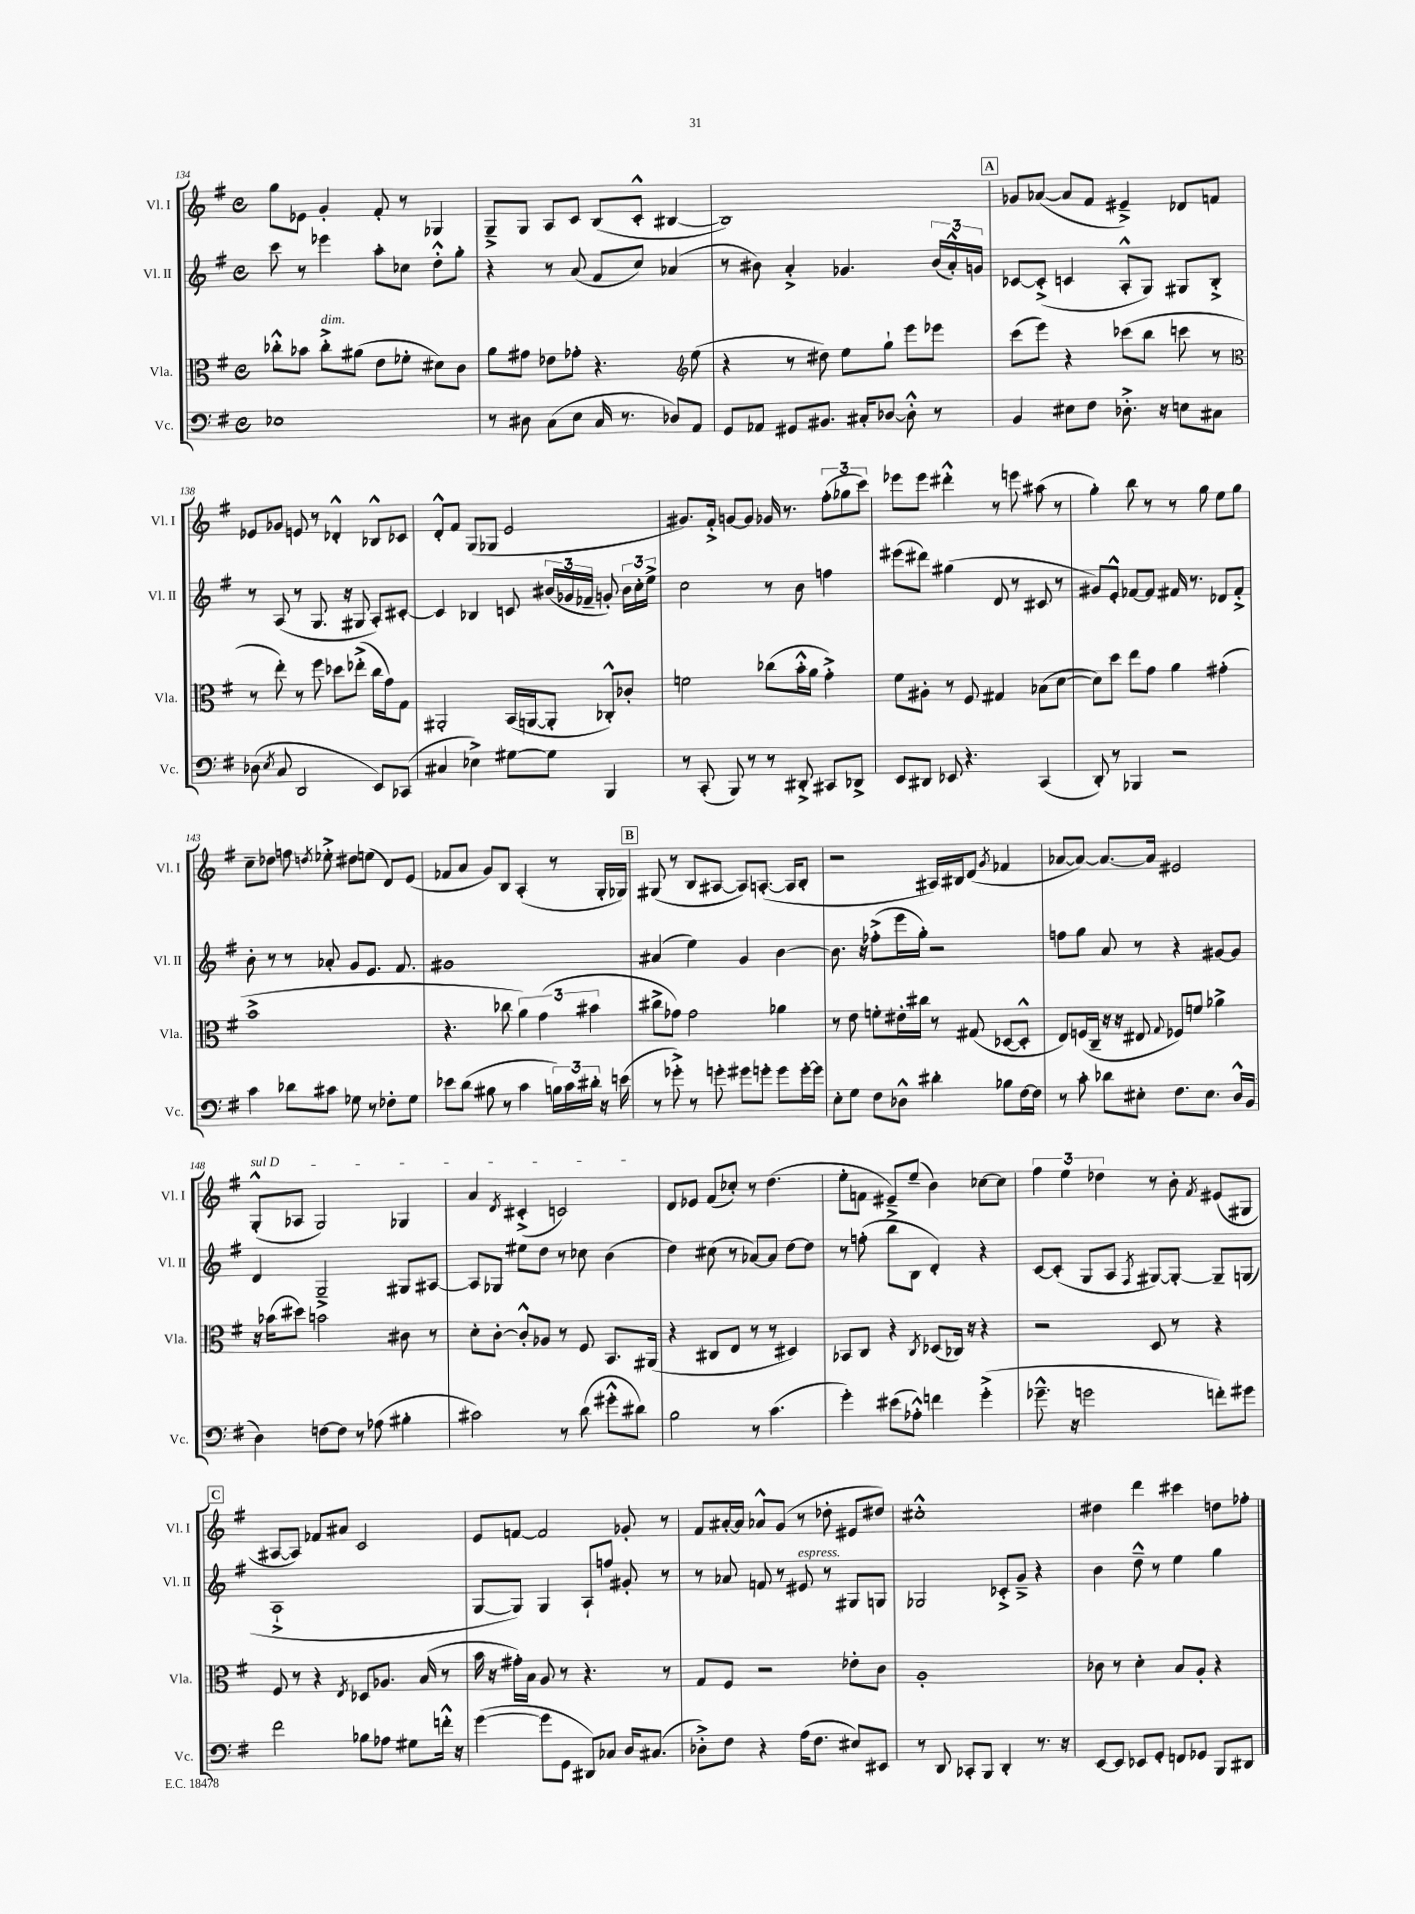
<<
\new StaffGroup <<
\new Staff = "s0" \with { instrumentName = "Vl. I" shortInstrumentName = "Vl. I" } {
    \clef treble \key g \major \defaultTimeSignature \time 4/4
    \autoBeamOff g''8[ ees'8] g'4-. fis'8-. r8 ges4 |
    g8[---> g8] a8[ c'8] b8[( c'8]-.-^ bis4~ |
    bis1) |
    \mark \markup { \box "A" } ges'8[ aes'8]~( aes'8[ fis'8] eis'4--->) des'8[ f'8] |
    ees'8[ ges'8] e'8 r8 des'4-.-^ bes8[-^ ces'8] |
    d'8[-.-^ fis'8] g8[( ges8] e'2 |
    gis'8.[) fis'16]-.-> g'8[~ g'8] ges'16 r8. \tuplet 3/2 { fis''8[-.( ges''8 c'''8]) } |
    ees'''8[ ees'''8] dis'''4-.-^ r8 e'''8 ais''8( r8 |
    g''4-.) b''8 r8 r8 g''8 e''8[ g''8] |
    c''8[-- des''8] f''8 \acciaccatura { d''8 } ees''8-.-> dis''8[ e''8]( d'8[) e'8]( |
    fes'8[ a'8] g'8[) b8] a4-.( r8 g16[-. ges16]) |
    \mark \markup { \box "B" } gis8( r8 b8[ ais8]~ ais8[) a8.]~-.( a16[ b8]-. |
    r2 ais16[) bis16 d'8]( \acciaccatura { g'8 } fes'4 |
    aes'8[~ aes'8]~) aes'8.[~ aes'16] eis'2 |
    \once \override TextSpanner.bound-details.left.text = \markup { \italic "sul D" } g8[-.-^\startTextSpan( aes8] g2) ges4 |
    a'4 \acciaccatura { d'8 } cis'4-.->( c'2\stopTextSpan) |
    d'8[ ees'8] fis'8[( ces''8]-.) r8 d''4.( |
    e''8[-. f'8] eis'8[--->) e''8]--( b'4) ces''8[~ ces''8] |
    \tuplet 3/2 { fis''4 e''4 des''4 } r8 b'8-. \acciaccatura { fis'8 } eis'8[( gis8] |
    \mark \markup { \box "C" } ais8[~ ais8]) fes'8[ ais'8] c'2 |
    e'8[ f'8]~ f'2 ges'8-. r8 |
    fis'8[ ais'16~-. ais'16] aes'8[-^ g'8]( r8 des''8-. eis'8[ dis''8]) |
    cis''1-.-^ |
    dis''4 d'''4 cis'''4 d''8[ fes''8]-. \bar "|." |
}
\new Staff = "s1" \with { instrumentName = "Vl. II" shortInstrumentName = "Vl. II" } {
    \clef treble \key g \major \defaultTimeSignature \time 4/4
    \autoBeamOff c'''8 r8 ees'''4 a''8[-. ces''8] d''8[-.-^ g''8]-. |
    r4 r8 a'8( fis'8[ c''8]) aes'4( |
    r8 bis'8) a'4-.-> ges'4. \tuplet 3/2 { bis'16[( a'16-.-^) g'16] } |
    \mark \markup { \box "A" } ces'8[~ ces'8]-.->( c'4 a8[-.-^ g8]) gis8[ b8]-.-> |
    r8 a8( r8 g8. r16 gis8 a8[-.) cis'8]~-. |
    cis'4 bes4 c'8 \tuplet 3/2 { bis'16[( ges'16 fes'16]-- } g'8-.) \tuplet 3/2 { bis'16[ c''16-. e''16]-> } |
    c''2 r8 b'8 f''4 |
    eis'''8[( dis'''8]) gis''4( d'8 r8 cis'8 r8 |
    gis'8[) e'8]-.-^ fes'8[~ fes'8] fis'16 r8. des'8[ fis'8]-.-> |
    b'8-. r8 r8 aes'8-. g'8[ e'8.] fis'8. |
    gis'1 |
    \mark \markup { \box "B" } ais'4( e''4) g'4 b'4~ |
    b'8. r16 fes''8[-.->( e'''16 g''16]-.) r2 |
    f''8[ g''8] a'8 r8 r4 gis'8[~ gis'8] |
    d'4 g2---> gis8[ ais8]~ |
    ais8[ ges8] eis''8[ d''8] r8 ces''8 b'4( |
    d''4) cis''8( r8 aes'8[~) aes'8] d''8[~ d''8] |
    r8 f''8-.( b''8[ b8] d'4-.) r4 |
    c'8[~ c'8]-.( g8[ a8] \acciaccatura { fis8 } gis8[~) gis8]~-. gis8[-- g8]( |
    \mark \markup { \box "C" } a1-!-> |
    g8[~ g8]) g4 a8[-! f''8] gis'8-. r8 |
    r8 aes'8 f'8 r8 eis'8^\markup { \italic "espress." } r8 gis8[ g8] |
    ges2 ces'8[-.-> g'8]---> r4 |
    b'4 d''8---^ r8 e''4 g''4 \bar "|." |
}
\new Staff = "s2" \with { instrumentName = "Vla." shortInstrumentName = "Vla." } {
    \clef alto \key g \major \defaultTimeSignature \time 4/4
    \autoBeamOff ces''8[-.-^ bes'8] ces''8[-.->^\markup { \italic "dim." } ais'8]( e'8[ fes'8]-. dis'8[) c'8] |
    a'8[ gis'8] ees'8[ ges'8]-. r4. \clef treble e''8( |
    r4 r8 dis''8) e''8[ g''8]-! e'''8[ ees'''8] |
    \mark \markup { \box "A" } c'''8[( e'''8]) r4 ces'''8[( b''8] c'''8 r8 |
    \clef alto r8 e''8-.) r8 fis''8 des''8[ ees''8]-.->( c''16[ g'16) g8] |
    ais,2-. b,16[( a,16~ a,8]-. ces8[-.-^) ces'8]-. |
    f'2 ces''8[( b'16-.-^ a'16] g'4-.->) |
    fis'8[ ais8]-. r8 fis8 gis4 bes8[( d'8]~ |
    d'8[) d''8] e''8[ g'8] a'4 gis'4-.( |
    b'1-> |
    r4. ces''8 \tuplet 3/2 { a'4) g'4( bis'4 } |
    \mark \markup { \box "B" } cis''8[-> ges'8]) ges'2 aes'4 |
    r8 e'8 f'8[-. eis'16-. cis''16] r8 gis8( des8[~ des8]-.-^ |
    e8[) f16( c16]-- r16 r16 eis8 \appoggiatura { g8 } fes8[) f'8] aes'4-> |
    r16 bes'16[( dis''8]) b'2 cis'8 r8 |
    d'8[-. c'8]~-. c'8[-.-^ aes8] r8 fis8 b,8.[ ais,16]( |
    r4 cis8[ e8] r8 r8 dis4) |
    bes,8[ c8] r4 \acciaccatura { c8 } des8[( ces16]) r16 r4 |
    r2 d8 r8 r4 |
    \mark \markup { \box "C" } fis8 r8 r4 \acciaccatura { e8 } des8[ aes8.] b16( r8 |
    b'16 r16 gis'16[-.) b16] a8 r8 r4. r8 |
    g8[ fis8] r2 ees'8[-. c'8] |
    a1-. |
    ces'8 r8 d'4-. b8[ a8]-. r4 \bar "|." |
}
\new Staff = "s3" \with { instrumentName = "Vc." shortInstrumentName = "Vc." } {
    \clef bass \key g \major \defaultTimeSignature \time 4/4
    \autoBeamOff ees1 |
    r8 dis8 c8[( e8] c16 r8. des8[) a,8] |
    g,8[ aes,8] gis,8[ bis,8.] cis16[-. des8]~ des8-.-^ r8 |
    \mark \markup { \box "A" } b,4 eis8[ fis8] des8.-.-> r16 e8[ cis8] |
    des8( \acciaccatura { e8 } c8 d,2 e,8[) ces,8]( |
    cis4 ees4->) gis8[~ gis8] b,,4 |
    r8 c,8-.( b,,8) r8 r8 dis,8-.-> cis,8[ des,8]-> |
    e,8[ dis,8] ees,8 r4. c,4( |
    d,8-.) r8 bes,,4 r2 |
    c'4 des'8[ cis'8] ges8 r8 fes8[-. ges8] |
    ees'8[ d'8]( bis8 r8 c'4 \tuplet 3/2 { b16[) c'16 dis'16]-. } r16 e'16( |
    \mark \markup { \box "B" } r8 ges'8-.->) r8 g'8-. gis'8[ g'8]-. g'8[ g'16~-. g'16] |
    e8[-. g8] fis8[ des8]-^ dis'4-. bes8[ fis16~ fis16] |
    r8 c'8-. des'8[ eis8]-. fis8.[ eis8.] d16[-^ b,16]( |
    d4) f8[~ f8] r8 aes8( bis4-. |
    cis'2) r8 d'8( gis'8[-.-^ dis'8]) |
    b2 r8 c'4.( |
    g'4-.) eis'8[( aes8]-.-^) f'4 g'4-.->( |
    ges'8.---^ r16 g'2 f'8[-.) gis'8] |
    \mark \markup { \box "C" } fis'2 bes8[ aes8] gis8[ f'16]-.-^ r16 |
    g'4~( g'8[ g,8] dis,8[) ces8] d16[ cis8.]( |
    des8[-.->) fis8] r4 a16[( fis8.] eis8[) eis,8] |
    r8 d,8 ces,8[-. b,,8] d,4-. r8. r16 |
    e,8[~ e,8] ees,8[ g,8]-. f,8[ ges,8] b,,8[ dis,8] \bar "|." |
}
>>
>>
\layout { \context { \Score currentBarNumber = #134 } }
